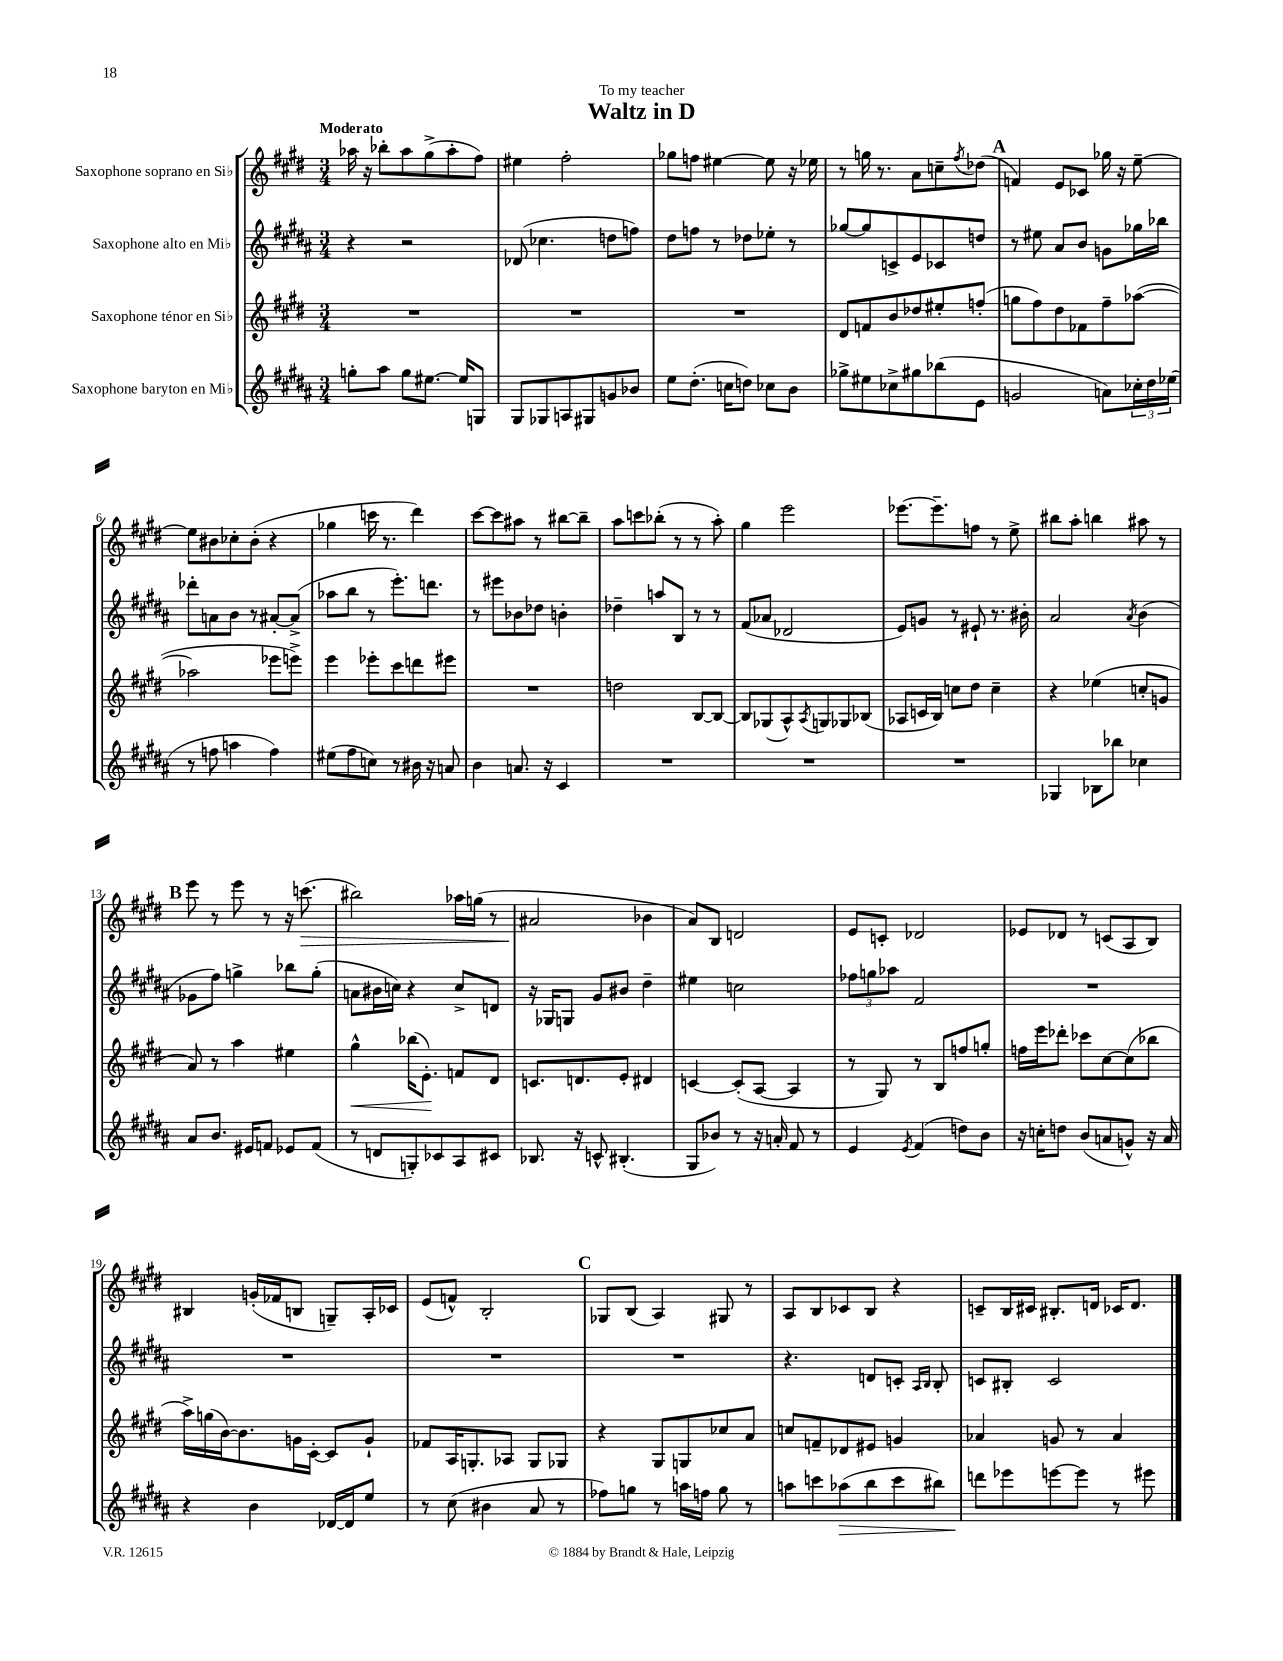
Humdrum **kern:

**kern	**dynam	**kern	**dynam	**kern	**kern	**dynam
*part4	*part4	*part3	*part3	*part2	*part1	*part1
*staff4	*staff4	*staff3	*staff3	*staff2	*staff1	*staff1
*I"Saxophone baryton en Mi♭	*	*I"Saxophone ténor en Si♭	*	*I"Saxophone alto en Mi♭	*I"Saxophone soprano en Si♭	*
*clefG2	*	*clefG2	*	*clefG2	*clefG2	*
*k[f#c#g#d#a#]	*	*k[f#c#g#d#]	*	*k[f#c#g#d#a#]	*k[f#c#g#d#]	*
*M3/4	*	*M3/4	*	*M3/4	*M3/4	*
=1	=1	=1	=1	=1	=1	=1
!	!	!	!	!	!LO:TX:a:B:t=Moderato	!
8ggn'\L	.	2.r	.	4r	16aa-X\	.
.	.	.	.	.	16r	.
8aa#\J	.	.	.	.	8bb-X'\L	.
8gg\L	.	.	.	2r	8aa-\	.
[8.ee#X\J	.	.	.	.	(8gg#^\	.
.	.	.	.	.	8aa-'\	.
16ee#/KL]	.	.	.	.	.	.
8Gn/J	.	.	.	.	8ff#\J)	.
=2	=2	=2	=2	=2	=2	=2
8G#/L	.	2.r	.	(8d-X/	4ee#X\	.
8G-X/	.	.	.	4.cc-X\	.	.
8An/	.	.	.	.	2ff#'\	.
8G#X/	.	.	.	.	.	.
8gn/	.	.	.	8ddn\L	.	.
8b-X/J	.	.	.	8ffn\J)	.	.
=3	=3	=3	=3	=3	=3	=3
8ee\L	.	2.r	.	8dd#\L	8gg-X\L	.
(8.dd#'\J	.	.	.	8ffn\J	8ffn\J	.
.	.	.	.	8r	[4ee#X\	.
16ccn\KL	.	.	.	.	.	.
8ddn\J)	.	.	.	8dd-X\L	.	.
8cc-X\L	.	.	.	8ee-X'\J	8ee#\]	.
8b\J	.	.	.	8r	16r	.
.	.	.	.	.	16ee-X\	.
=4	=4	=4	=4	=4	=4	=4
8gg-X^\L	.	8d#/L	.	[8gg-X/L	8r	.
8ee#X\	.	8fn/	.	8gg-/]	16ggn\	.
.	.	.	.	.	8.r	.
8cc-X^\	.	8b/	.	8cn^/	.	.
8gg#X\	.	8dd-X/	.	8e/	8a\L	.
(8bb-X\	.	8ee#X'/	.	8c-X/	8ccn~\	.
.	.	.	.	.	8qff#/	.
8e\J	.	(8ffn'/J	.	8ddn/J	(8dd-X\J	.
!!LO:REH:place=s1:t=A
=5	=5	=5	=5	=5	=5	=5
2gn/	.	8ggn\L	.	8r	4fn/)	.
.	.	8ff#\)	.	8ee#X\	.	.
.	.	8dd#\	.	8a#/L	8e/L	.
.	.	8f-X\	.	8b/J	8c-X/J	.
8an\L)	.	8ff#~\	.	8gn\L	16gg-X\	.
.	.	.	.	.	16r	.
24cc-X'\L	.	([8aa-X\J	.	16gg-X\L	[8ee~\	.
24dd#\	.	.	.	.	.	.
.	.	.	.	16bb-X\JJ	.	.
(24ee-X\JJ	.	.	.	.	.	.
!!LO:LB:g=z
=6	=6	=6	=6	=6	=6	=6
8r	.	2aa-X\]	.	8ddd-X'\L	8ee\L]	.
8ffn\	.	.	.	8an\	8b#X\	.
4aan\	.	.	.	8b\J	8cc-X'\	.
.	.	.	.	8r	(8b#'\J	.
4ff\)	.	8eee-X\L	.	[8a#X'/L	4r	.
.	.	8eeen^\J)	.	(8a#^/J]	.	.
=7	=7	=7	=7	=7	=7	=7
(8ee#X\L	.	4eee\	.	8aa-X\L	4gg-X\	.
8ff#\	.	.	.	8bb\J	.	.
8ccn\J)	.	8eee-X'\L	.	8r	16cccn\	.
.	.	.	.	.	8.r	.
8r	.	8ccc#\	.	8.eee'\L)	.	.
16b#X\	.	8dddn\	.	.	4ddd#\)	.
16r	.	.	.	8.dddn\J	.	.
8an/	.	8eee#X\J	.	.	.	.
=8	=8	=8	=8	=8	=8	=8
4b\	.	2.r	.	8r	[8ccc#\L	.
.	.	.	.	8eee#X\L	8ccc#\]	.
8.an/	.	.	.	8b-X\	8aa#X\J	.
.	.	.	.	8dd-X\J	8r	.
16r	.	.	.	.	.	.
4c#/	.	.	.	4bn'\	[8bb#X\L	.
.	.	.	.	.	8bb#~\J]	.
=9	=9	=9	=9	=9	=9	=9
2.r	.	2ddn\	.	4dd-X~\	8aa\L	.
.	.	.	.	.	8cccn\	.
.	.	.	.	8aan/L	(8bb-X'\J	.
.	.	.	.	8B/J	8r	.
.	.	[8B/L	.	8r	8r	.
.	.	8B/J_	.	8r	8aa'\)	.
=10	=10	=10	=10	=10	=10	=10
2.r	.	8B/L]	.	(8f#/L	4gg#\	.
.	.	(8G-X/	.	8a-X/J	.	.
.	.	8A^^/)	.	2d-X/	2eee\	.
.	.	8qA/	.	.	.	.
.	.	8Gn/	.	.	.	.
.	.	8G-X/	.	.	.	.
.	.	(8B-X/J	.	.	.	.
=11	=11	=11	=11	=11	=11	=11
2.r	.	8A-X/L	.	8e/L)	[8.eee-X\L	.
.	.	16cn/L	.	8gn/J	.	.
.	.	16B/JJ)	.	.	8.eee-~\]	.
.	.	8ccn\L	.	8r	.	.
.	.	8dd#\J	.	8e#X`/	8ffn\J	.
.	.	4cc~\	.	8.r	8r	.
.	.	.	.	.	8ee^\	.
.	.	.	.	16b#X'\	.	.
=12	=12	=12	=12	=12	=12	=12
4G-X/	.	4r	.	2a#/	8bb#X\L	.
.	.	.	.	.	8aa'\J	.
8B-X\L	.	(4ee-X\	.	.	4bbn\	.
8bb-X\J	.	.	.	.	.	.
.	.	.	.	8qa#/	.	.
4cc-X\	.	8ccn'/L	.	(4b\	8aa#X\	.
.	.	8gn/J	.	.	8r	.
!!LO:LB:g=z
!!LO:REH:place=s1:t=B
=13	=13	=13	=13	=13	=13	=13
8a#/L	.	8a/)	.	8g-X\L	8eee\	.
8.b/J	.	8r	.	8ff#\J)	8r	.
.	.	4aa\	.	4ggn^\	8eee\	.
16e#X/KL	.	.	.	.	.	.
8fn/J	.	.	.	.	8r	.
8e-X/L	.	4ee#X\	.	8bb-X\L	16r	.
!	!	!	!	!	!	!LO:HP:b
.	.	.	.	.	(8.cccn\	>
(8f/J	.	.	.	(8gg'\J	.	.
=14	=14	=14	=14	=14	=14	=14
!	!	!	!LO:HP:b	!	!	!
8r	.	4gg#^^\	<	8an\L	2bb#X\)	.
8dn/L	.	.	.	16b#X\L	.	.
.	.	.	.	16ccn\JJ)	.	.
8Gn'/)	.	(16bb-X\KL	.	4r	.	.
.	.	8.e'\J)	.	.	.	.
8c-X/	.	.	.	.	.	.
8A#/	.	8fn/L	[	8cc^/L	16aa-X\LL	.
.	.	.	.	.	(16ggn\JJ	.
8c#X/J	.	8d#/J	.	8dn/J	8r	.
=15	=15	=15	=15	=15	=15	=15
8.B-X/	.	8.cn/L	.	16r	2a#X/	.
.	.	.	.	16G-X/KL	.	.
.	.	.	.	8Gn/J	.	.
16r	.	8.dn/	.	.	.	.
8cn^^/	.	.	.	8g#/L	.	.
(4.B#X'/	.	8e'/J	.	8b#X/J	.	.
.	.	4d#X/	.	4dd#~\	4b-X\	]
=16	=16	=16	=16	=16	=16	=16
8G#/L	.	[4cn/	.	4ee#X\	8a/L)	.
8b-X/J)	.	.	.	.	8B/J	.
8r	.	(8c'/L]	.	2ccn\	2dn/	.
16r	.	[8A/J	.	.	.	.
16an'/	.	.	.	.	.	.
8f#/	.	4A/]	.	.	.	.
8r	.	.	.	.	.	.
=17	=17	=17	=17	=17	=17	=17
4e/	.	8r	.	12ff-X\L	8e/L	.
.	.	.	.	12ggn\	.	.
.	.	8G#/)	.	.	8cn'/J	.
.	.	.	.	12aa-X\J	.	.
8qe/	.	.	.	.	.	.
(4f#/	.	8r	.	2f#/	2d-X/	.
.	.	8B/L	.	.	.	.
8ddn\L)	.	8ffn/	.	.	.	.
8b\J	.	8ggn'/J	.	.	.	.
=18	=18	=18	=18	=18	=18	=18
16r	.	16ffn\LL	.	2.r	8e-X/L	.
16ccn'\KL	.	16eee\J	.	.	.	.
8ddn\J	.	8ddd-X'\J	.	.	8d-X/J	.
(8b/L	.	8ccc-X\L	.	.	8r	.
8an/	.	[8cc#\	.	.	(8cn/L	.
8gn^^/J)	.	(8cc#\]	.	.	8A/	.
16r	.	8bb-X\J	.	.	8B/J)	.
16a/	.	.	.	.	.	.
!!LO:LB:g=z
=19	=19	=19	=19	=19	=19	=19
4r	.	16aa^\LL)	.	2.r	4B#X/	.
.	.	(16ggn\	.	.	.	.
.	.	[16b\J)	.	.	.	.
.	.	8.b\]	.	.	.	.
4b\	.	.	.	.	(16gn'/LL	.
.	.	.	.	.	16f-X/J	.
.	.	16gn\L	.	.	8Bn/J	.
.	.	[16c#'\JJ	.	.	.	.
[16d-X/LL	.	8c#/L]	.	.	8Gn~/L)	.
16d-/J]	.	.	.	.	.	.
8ee/J	.	8g`/J	.	.	16A'/L	.
.	.	.	.	.	16c-X/JJ	.
=20	=20	=20	=20	=20	=20	=20
8r	.	8f-X/L	.	2.r	(8e/L	.
(8cc#\	.	16A/K	.	.	8fn^^/J)	.
.	.	8.Gn'/	.	.	.	.
4b#X\	.	.	.	.	2B'/	.
.	.	8A-X/J	.	.	.	.
8a#/	.	8G/L	.	.	.	.
8r	.	8G-X/J	.	.	.	.
!!LO:REH:place=s1:t=C
=21	=21	=21	=21	=21	=21	=21
8ff-X\L)	.	4r	.	2.r	8G-X/L	.
8ggn\J	.	.	.	.	(8B/J	.
8r	.	8G#/L	.	.	4A/)	.
16aan\LL	.	8Gn/	.	.	.	.
16ffn\JJ	.	.	.	.	.	.
8gg\	.	8cc-X/	.	.	8G#X/	.
8r	.	8a/J	.	.	8r	.
=22	=22	=22	=22	=22	=22	=22
8aan\L	.	8ccn/L	.	4.r	8A/L	.
8cccn\	.	8fn~/	.	.	8B/	.
!	!LO:HP:b	!	!	!	!	!
(8aa-X\	>	8d-X/	.	.	8c-X/	.
8bb\	.	8e#X/J	.	8dn/L	8B/J	.
8ccc\	.	4gn/	.	8cn'/J	4r	.
.	.	.	.	16qqA#/LL	.	.
.	.	.	.	16qqB/JJ	.	.
8bb#X\J)	.	.	.	8B'/	.	.
=23	=23	=23	=23	=23	=23	=23
8dddn\L	.	4a-X/	.	8cn/L	8cn~/L	.
8eee-X\	]	.	.	8B#X'/J	16B/L	.
.	.	.	.	.	16c#X/JJ	.
[8eeen\	.	8gn/	.	2c/	8.B#X'/L	.
8eee\J]	.	8r	.	.	.	.
.	.	.	.	.	16dn/Jk	.
8r	.	4a-/	.	.	16c-X/KL	.
.	.	.	.	.	8.d/J	.
8eee#X\	.	.	.	.	.	.
==	==	==	==	==	==	==
*-	*-	*-	*-	*-	*-	*-
